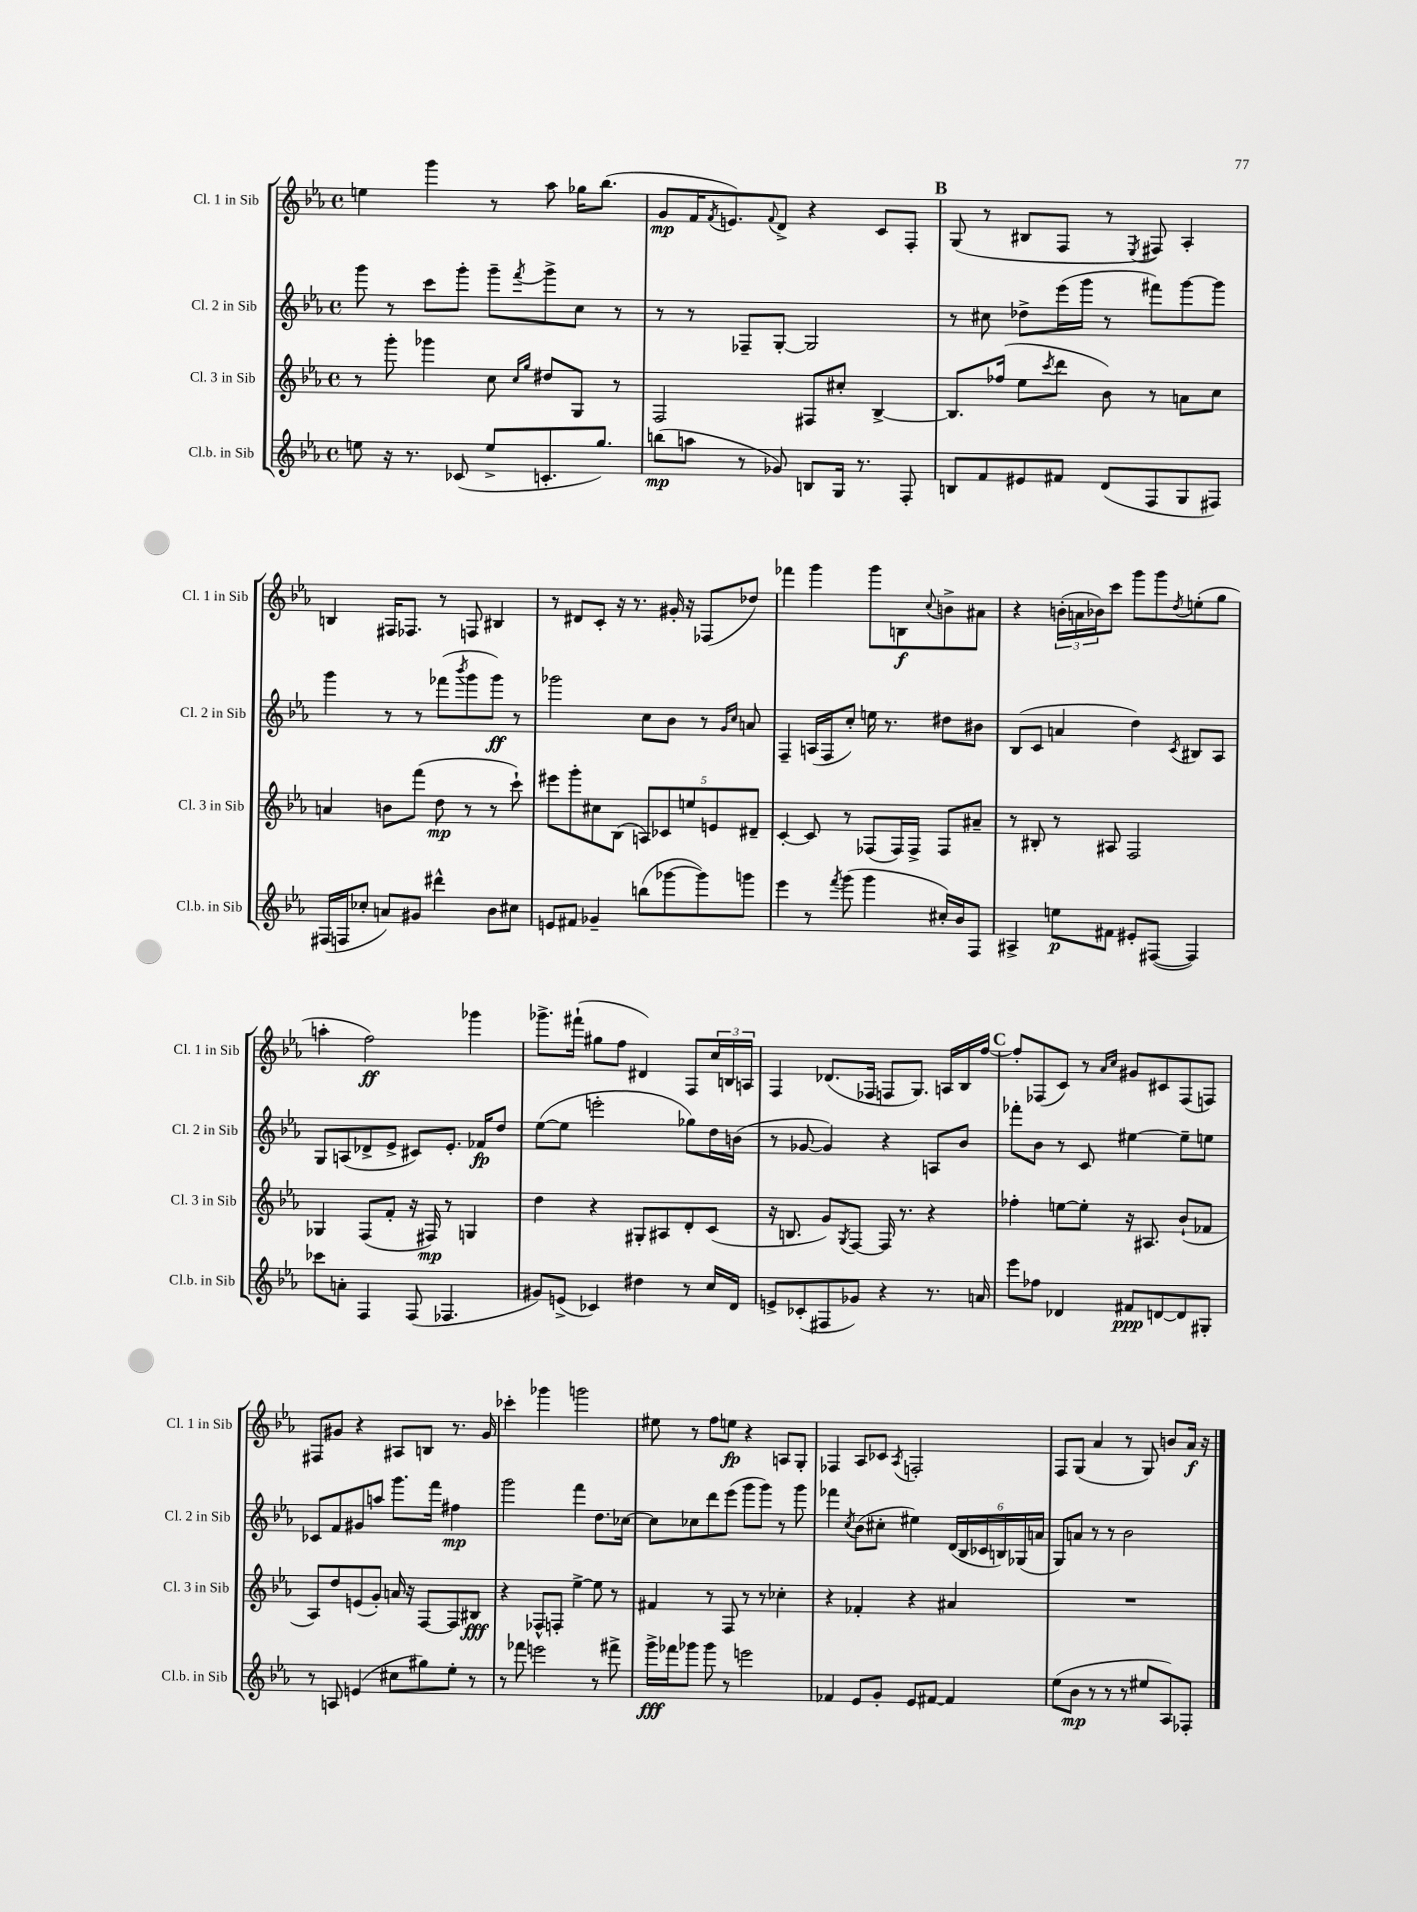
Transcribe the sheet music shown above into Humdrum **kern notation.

**kern	**dynam	**kern	**dynam	**kern	**dynam	**kern	**dynam
*part4	*part4	*part3	*part3	*part2	*part2	*part1	*part1
*staff4	*staff4	*staff3	*staff3	*staff2	*staff2	*staff1	*staff1
*I"Cl.b. in Sib	*	*I"Cl. 3 in Sib	*	*I"Cl. 2 in Sib	*	*I"Cl. 1 in Sib	*
*I'Cl.b. in Sib	*	*I'Cl. 3 in Sib	*	*I'Cl. 2 in Sib	*	*I'Cl. 1 in Sib	*
*clefG2	*	*clefG2	*	*clefG2	*	*clefG2	*
*k[b-e-a-]	*	*k[b-e-a-]	*	*k[b-e-a-]	*	*k[b-e-a-]	*
*M4/4	*	*M4/4	*	*M4/4	*	*M4/4	*
*met(c)	*	*met(c)	*	*met(c)	*	*met(c)	*
=11	=11	=11	=11	=11	=11	=11	=11
8een\	.	8r	.	8ggg\	.	4een\	.
16r	.	8ggg'\	.	8r	.	.	.
8.r	.	.	.	.	.	.	.
.	.	4ggg-X\	.	8ccc\L	.	4ggg\	.
(8c-X/	.	.	.	8ggg'\J	.	.	.
8ee^/L	.	8cc\	.	8ggg~\L	.	8r	.
.	.	16qqcc/LL	.	.	.	.	.
.	.	16qqgg/JJ	.	8qfff/	.	.	.
8.cn'/	.	8dd#X/L	.	8ggg^\	.	8aa-\	.
.	.	8G/J	.	8cc\J	.	16gg-X\KL	.
8.gg/J)	.	.	.	.	.	(8.bb-\J	.
.	.	8r	.	8r	.	.	.
=12	=12	=12	=12	=12	=12	=12	=12
(8bbn\L	mp	2F/	.	8r	.	8g/L	mp
8aan\J	.	.	.	8r	.	16f/K	.
.	.	.	.	.	.	8qf/	.
.	.	.	.	.	.	8.en/)	.
8r	.	.	.	8F-X~/L	.	.	.
.	.	.	.	.	.	8qqf/	.
8g-X/)	.	.	.	[8G'/J	.	8d^/J	.
8Bn/L	.	8F#X/L	.	2G/]	.	4r	.
16G/Jk	.	8cc#X'/J	.	.	.	.	.
8.r	.	.	.	.	.	.	.
.	.	[4B-^/	.	.	.	8c/L	.
8F'/	.	.	.	.	.	8F'/J	.
!!LO:REH:place=s1:t=B
=13	=13	=13	=13	=13	=13	=13	=13
8Bn/L	.	8.B-/L]	.	8r	.	(8G/	.
8f/	.	.	.	8cc#X\	.	8r	.
.	.	(16ff-X/Jk	.	.	.	.	.
8e#X/	.	8ee-\L	.	8dd-X^\L	.	8B#X/L	.
.	.	8qccc/	.	.	.	.	.
8f#X/J	.	8ddd\J	.	(16eee-\L	.	8F/J	.
.	.	.	.	16ggg\JJ	.	.	.
(8d/L	.	8b-\)	.	8r	.	8r	.
.	.	.	.	.	.	8qE-/	.
8F/	.	8r	.	8fff#X\L)	.	8F#X/)	.
8G/	.	8an\L	.	[8ggg\	.	4A-'/	.
8F#X/J)	.	8cc\J	.	8ggg\J]	.	.	.
!!LO:LB:g=z
=14	=14	=14	=14	=14	=14	=14	=14
(16F#X/LL	.	4an/	.	4ggg\	.	4Bn/	.
16Fn/J	.	.	.	.	.	.	.
8cc-X'/J	.	.	.	.	.	.	.
8an/L)	.	8bn\L	.	8r	.	16F#X/KL	.
.	.	.	.	.	.	8.F-X/J	.
8g#X/J	.	(8fff\J	.	8r	.	.	.
4ddd#X^^\	.	8dd\	mp	(8fff-X\L	.	8r	.
.	.	.	.	8qbbb-/	.	.	.
.	.	8r	.	8ggg\	.	8Fn/	.
8b-\L	.	8r	.	8ggg\J)	ff	4B#X/	.
8cc#X\J	.	8ccc`\)	.	8r	.	.	.
=15	=15	=15	=15	=15	=15	=15	=15
8en/L	.	8eee#X\L	.	2ggg-X\	.	8r	.
8f#X/J	.	8ggg'\	.	.	.	8d#X/L	.
4g-X~/	.	8cc#X\	.	.	.	8c'/J	.
.	.	(8B-\J	.	.	.	16r	.
.	.	.	.	.	.	8.r	.
(8bbn\L	.	10An/L)	.	8cc\L	.	.	.
.	.	10c-X/	.	.	.	.	.
[8ggg-X\	.	.	.	8b-\J	.	16g#X'/	.
.	.	.	.	.	.	16r	.
.	.	10een/	.	.	.	.	.
8ggg-\])	.	.	.	8r	.	(8F-X/L	.
.	.	10en/	.	.	.	.	.
.	.	.	.	16qqg/LL	.	.	.
.	.	.	.	16qqcc/JJ	.	.	.
8gggn\J	.	.	.	8an/	.	8dd-X/J)	.
.	.	10d#X~/J	.	.	.	.	.
=16	=16	=16	=16	=16	=16	=16	=16
4eee-\	.	[4c'/	.	4F~/	.	4fff-X\	.
8r	.	8c/]	.	(16An/LL	.	4ggg\	.
.	.	.	.	16F/J	.	.	.
8qfff/	.	.	.	.	.	.	.
(8ggg\	.	8r	.	8cc'/J)	.	.	.
4ggg\	.	(8F-X/L	.	16een\	.	8ggg\L	.
.	.	.	.	8.r	.	.	.
.	.	16F-/L)	.	.	.	8Bn\	f
.	.	16F-^/JJ	.	.	.	.	.
.	.	.	.	.	.	8qqcc/	.
16cc#X'/LL)	.	8F-/L	.	8dd#X\L	.	8bn^\	.
16b-/J	.	.	.	.	.	.	.
8F/J	.	8a#X~/J	.	8b#X\J	.	8a#X\J	.
=17	=17	=17	=17	=17	=17	=17	=17
4A#X^/	.	8r	.	(8B-/L	.	4r	.
.	.	8B#X'/	.	8c/J	.	.	.
8een\L	p	8r	.	4an/	.	(24bn'\LL	.
.	.	.	.	.	.	24an\	.
.	.	.	.	.	.	24b-X\J)	.
8f#X\J	.	8A#X/	.	.	.	8ccc\J	.
8e#X'/L	.	2F/	.	4dd\)	.	8ggg\L	.
([8F#X/J	.	.	.	.	.	8ggg\	.
.	.	.	.	8qc/	.	8qdd/	.
4F#/])	.	.	.	8B#X/L	.	(8een'\	.
.	.	.	.	8A-/J	.	8gg\J	.
!!LO:LB:g=z
=18	=18	=18	=18	=18	=18	=18	=18
8ccc-X\L	.	4G-X/	.	8G/L	.	4aan'\	.
8an'\J	.	.	.	(8An/	.	.	.
4F/	.	(8F/L	.	8d-X^/	.	2ff\)	ff
.	.	8f'/J	.	8e-^/J	.	.	.
(8F/	.	16r	.	8c#X/L)	.	.	.
.	.	16F#X/)	mp	.	.	.	.
4.F-X/	.	8r	.	8.e-'/J	.	.	.
.	.	4Gn/	.	.	.	4ggg-X\	.
.	.	.	.	16f-X/KL	fp	.	.
.	.	.	.	8dd/J	.	.	.
=19	=19	=19	=19	=19	=19	=19	=19
8g#X/L)	.	4dd\	.	([8ee-\L	.	8.ggg-X^\L	.
(8en^/J	.	.	.	8ee-\J]	.	.	.
.	.	.	.	.	.	(16fff#X`\Jk	.
4c-X/)	.	4r	.	2eeen'\	.	8gg#X\L	.
.	.	.	.	.	.	8ff\J	.
4dd#X\	.	8G#X'/L	.	.	.	4d#X/)	.
.	.	8A#X/	.	.	.	.	.
8r	.	8d'/	.	8gg-X\L)	.	8F/L	.
16cc/LL	.	(8c/J	.	16dd\L	.	24cc/L	.
.	.	.	.	.	.	24Bn/	.
16d/JJ	.	.	.	(16bn\JJ	.	.	.
.	.	.	.	.	.	24An/JJ	.
=20	=20	=20	=20	=20	=20	=20	=20
8en^/L	.	16r	.	8r	.	4F/	.
.	.	8.Bn/	.	.	.	.	.
(8c-X'/	.	.	.	[8g-X/	.	.	.
8F#X/	.	8g/L)	.	4g-/])	.	(8.d-X/L	.
.	.	8qG/	.	.	.	.	.
8g-X/J)	.	[8F/J	.	.	.	.	.
.	.	.	.	.	.	16F-X/Jk	.
4r	.	16F/]	.	4r	.	8Fn/L	.
.	.	8.r	.	.	.	.	.
.	.	.	.	.	.	8.G/J)	.
8.r	.	4r	.	8An/L	.	.	.
.	.	.	.	.	.	16An/LL	.
.	.	.	.	8b-/J	.	16B-/	.
16an/	.	.	.	.	.	[16ff/JJ	.
!!LO:REH:place=s1:t=C
=21	=21	=21	=21	=21	=21	=21	=21
8eee-\L	.	4ff-X'\	.	8fff-X'\L	.	8ff'/L]	.
8ff-X\J	.	.	.	8b-\J	.	(8F-X/	.
4d-X/	.	[8een\L	.	8r	.	8c/J)	.
.	.	8ee'\J]	.	8c/	.	8r	.
.	.	.	.	.	.	16qqa-/LL	.
.	.	.	.	.	.	16qqcc/JJ	.
8f#X/L	ppp	16r	.	[4ee#X\	.	8g#X/L	.
.	.	8.A#X/	.	.	.	.	.
[8dn/	.	.	.	.	.	8c#X/	.
8d/]	.	(8b-`/L	.	8ee#~\L]	.	(8F-/	.
8G#X'/J	.	8f-X/J	.	8een\J	.	8Fn/J)	.
!!LO:LB:g=z
=22	=22	=22	=22	=22	=22	=22	=22
8r	.	8A-/L)	.	8c-X/L	.	8F#X/L	.
8An/	.	8dd/	.	8f/	.	8g#X/J	.
(4en/	.	(8en/	.	8g#X/	.	4r	.
.	.	8g'/J)	.	8aan/J	.	.	.
8cc#X\L	.	16an/	.	8.ggg\L	.	8A#X/L	.
.	.	16r	.	.	.	.	.
8gg#X\)	.	[8F/L	.	.	.	8Bn/J	.
.	.	.	.	16fff\Jk	.	.	.
8ee-'\J	.	8F/]	.	4ff#X\	mp	8.r	.
8r	.	8B#X/J	fff	.	.	.	.
.	.	.	.	.	.	16g#/	.
=23	=23	=23	=23	=23	=23	=23	=23
8r	.	4r	.	2ggg\	.	4ccc-X'\	.
8fff-X\	.	.	.	.	.	.	.
2eeen\	.	8F-X^^/L	.	.	.	4ggg-X\	.
.	.	8Fn'/J	.	.	.	.	.
.	.	[4ee-^\	.	4fff\	.	2gggn\	.
8r	.	8ee-\]	.	8.dd\L	.	.	.
8fff#X^\	.	8r	.	.	.	.	.
.	.	.	.	[16cc-X\Jk	.	.	.
=24	=24	=24	=24	=24	=24	=24	=24
16ggg^\LL	fff	4f#X/	.	8cc-\L]	.	8ee#X\	.
16fff-X\J	.	.	.	.	.	.	.
8ggg-X\J	.	.	.	8cc-X\	.	8r	.
8ggg-\	.	8r	.	8ddd\	.	8ff\L	.
8r	.	8F/	.	(8eee-\J	.	8een\J	fp
2eeen\	.	8r	.	8ggg\L	.	4r	.
.	.	8r	.	8ggg\J)	.	.	.
.	.	4cc-X'\	.	8r	.	8An/L	.
.	.	.	.	8ggg\	.	8G'/J	.
=25	=25	=25	=25	=25	=25	=25	=25
4f-X/	.	4r	.	4fff-X\	.	4F-X/	.
.	.	.	.	8qcc/	.	.	.
8e-/L	.	4f-X'/	.	(8b-\L	.	8A-/L	.
8g'/J	.	.	.	8cc#X'\J	.	8c-X/J	.
.	.	.	.	.	.	8qA-/	.
8e-/L	.	4r	.	4ee#X\)	.	2Fn'/	.
[8f#X/J	.	.	.	.	.	.	.
4f#/]	.	4a#X/	.	(24d/LL	.	.	.
.	.	.	.	24B-/	.	.	.
.	.	.	.	24c-X/	.	.	.
.	.	.	.	24Bn/)	.	.	.
.	.	.	.	(24G-X/	.	.	.
.	.	.	.	24an/JJ	.	.	.
=26	=26	=26	=26	=26	=26	=26	=26
(8ee-\L	.	1r	.	8G/L)	.	8F/L	.
8b-\J	mp	.	.	8an/J	.	(8G/J	.
8r	.	.	.	8r	.	4a-/	.
8r	.	.	.	8r	.	.	.
8r	.	.	.	2b-\	.	8r	.
8ee#X/L	.	.	.	.	.	8G/)	.
8A-/)	.	.	.	.	.	8bn/L	.
8F-X'/J	.	.	.	.	.	16a-/Jk	f
.	.	.	.	.	.	16r	.
==	==	==	==	==	==	==	==
*-	*-	*-	*-	*-	*-	*-	*-
